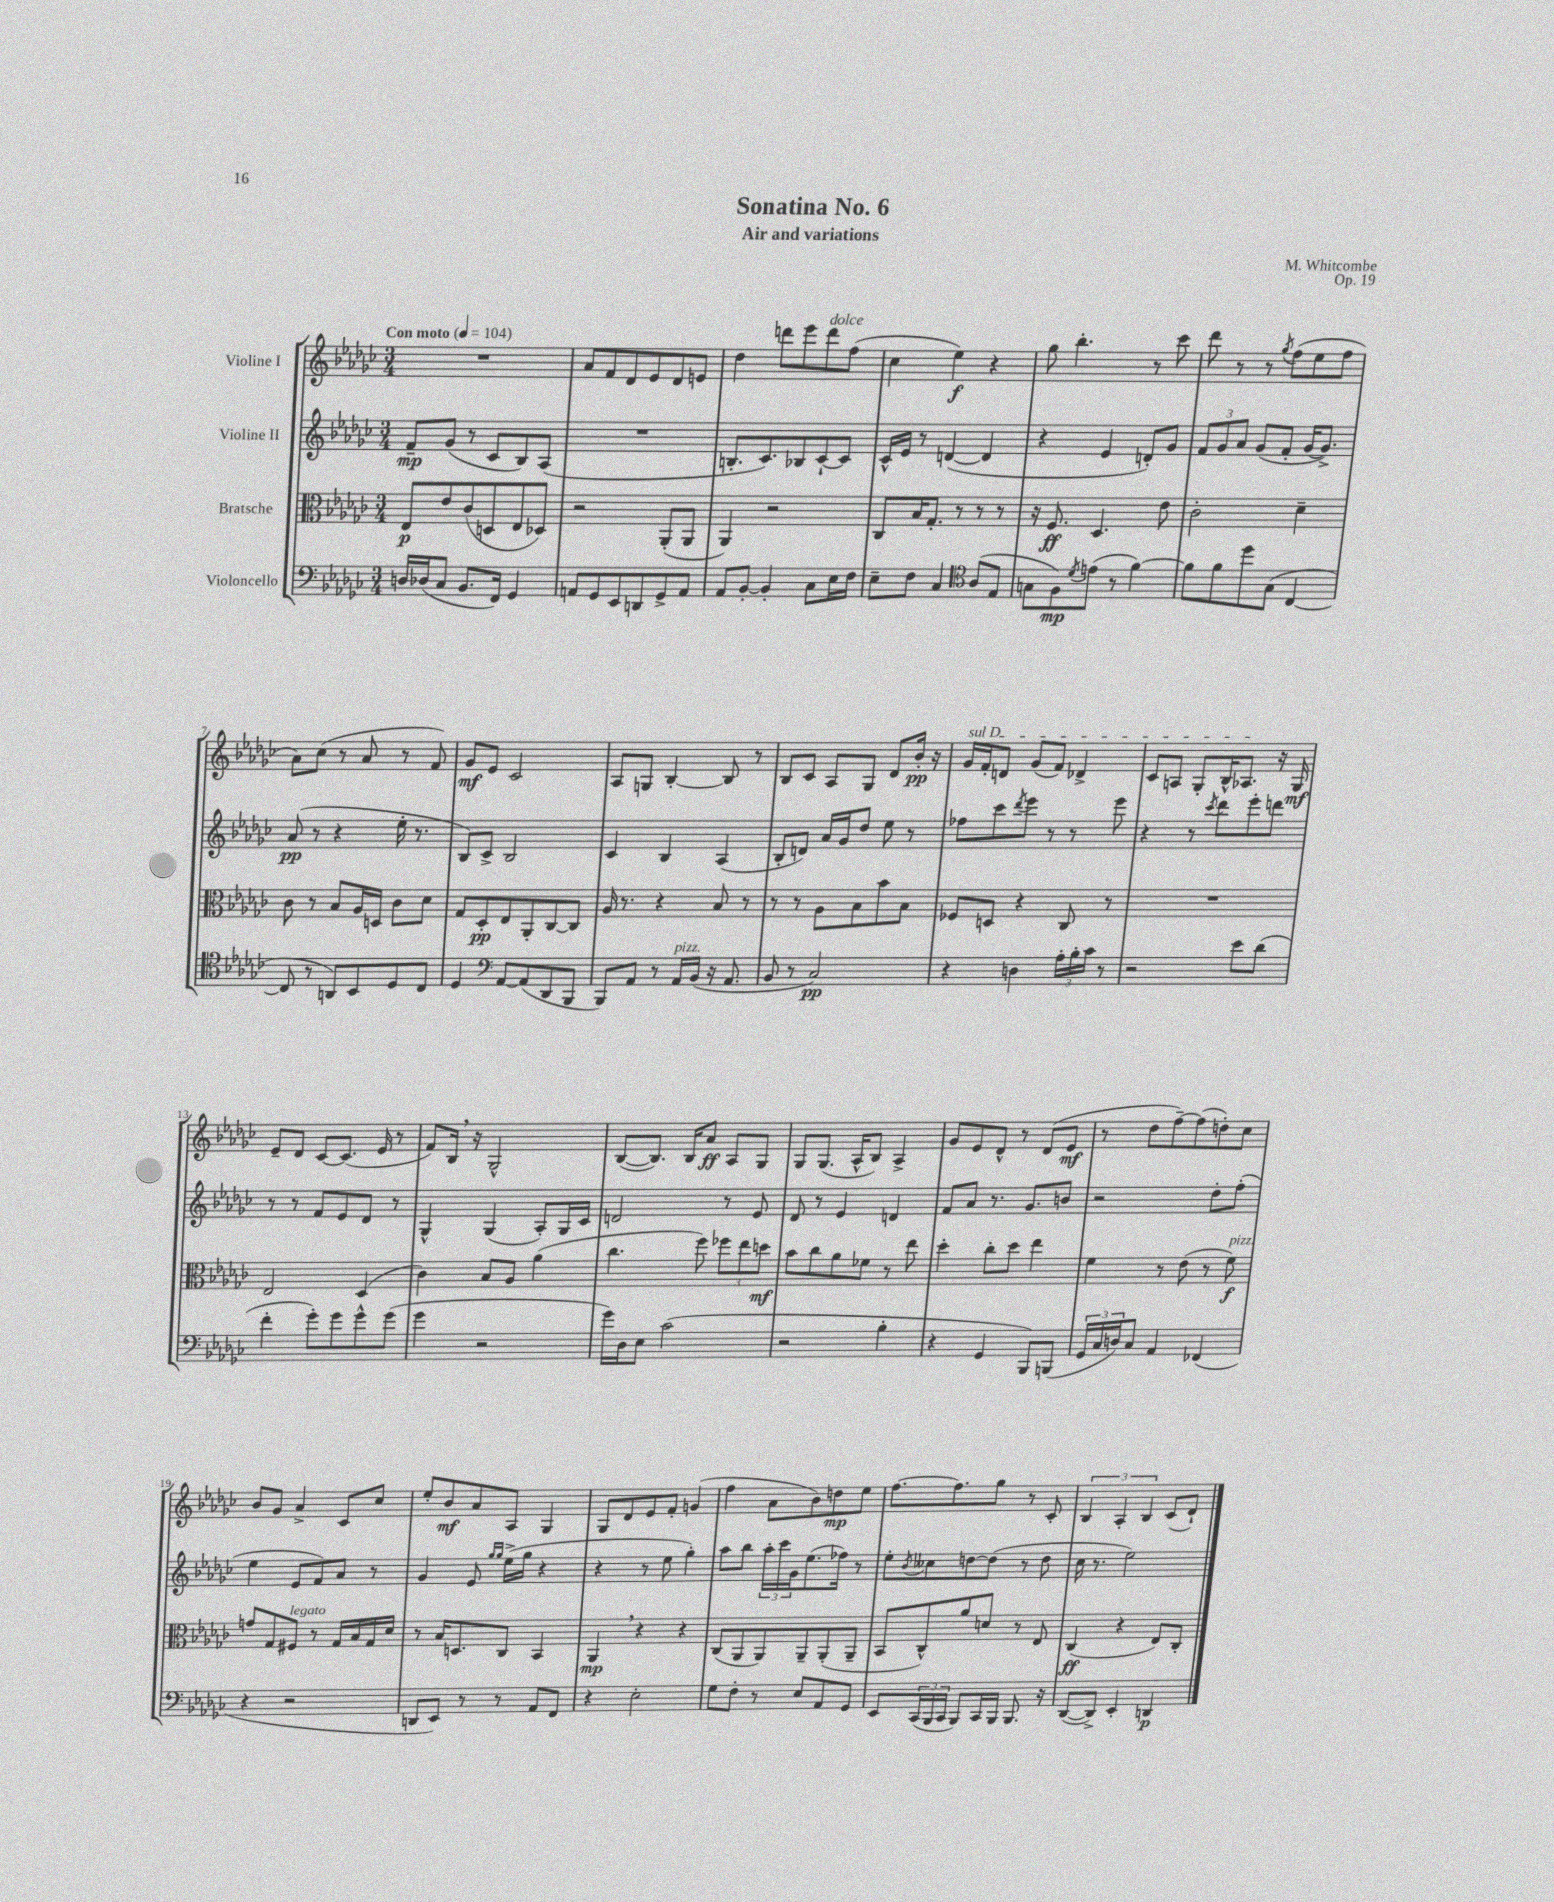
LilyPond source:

\header { title = "Sonatina No. 6" composer = "M. Whitcombe" subtitle = "Air and variations" opus = "Op. 19" }
<<
\new StaffGroup <<
\new Staff = "s0" \with { instrumentName = "Violine I" } {
    \clef treble \key ges \major \numericTimeSignature \time 3/4 \tempo "Con moto" 4 = 104
    R2. |
    aes'8 f'8 des'8 ees'8 des'8 e'8 |
    des''4 d'''8 ees'''8 d'''8^\markup { \italic "dolce" } f''8( |
    ces''4 ees''4\f) r4 |
    ges''8 bes''4.-. r8 ces'''8 |
    des'''8 r8 r8 \acciaccatura { ges''8 } f''8( ees''8 f''8 |
    aes'8) ces''8( r8 aes'8 r8 f'8) |
    ges'8\mf ees'8 ces'2 |
    aes8 g8 bes4~-. bes8 r8 |
    bes8 ces'8 aes8 ges8 des'8 bes'16-.\pp r16 |
    \once \override TextSpanner.bound-details.left.text = \markup { \italic "sul D" } ges'16\startTextSpan f'16-. d'8 ges'8( f'8) des'4-> |
    ces'8 a8 ges8-. bes16-^ aes8.\stopTextSpan r16 ges16\mf |
    ees'8-- des'8 ces'8~ ces'8.( ees'16 r8 |
    f'8) bes16 \breathe r16 ges2-^ |
    bes8~( bes8.) bes16 aes'8\ff aes8 ges8 |
    ges8 ges8.( aes16-^ bes8) aes4-> |
    ges'8 ees'8 des'8-^ r8 des'8( ees'8\mf |
    r8 des''8 f''8~--) f''8( d''8-.) ces''8 |
    bes'8 ges'8 aes'4-> ces'8 ces''8 |
    ees''8-. bes'8\mf aes'8 aes8 ges4 |
    ges8 des'8 ees'8 f'8-. g'4( |
    f''4 aes'8 bes'8) d''8\mp ees''8 |
    f''8.~ f''8. ges''8 r8 ces'8-. |
    \tuplet 3/2 { bes4 aes4-. bes4 } ces'8( des'8-!) \bar "|." |
}
\new Staff = "s1" \with { instrumentName = "Violine II" } {
    \clef treble \key ges \major \numericTimeSignature \time 3/4
    f'8--\mp ges'8( r8 ces'8 bes8) aes8( |
    R2. |
    b8.-. ces'8.) bes8 ces'8~-! ces'8 |
    ces'16-^ ees'16 r8 d'4~( d'4 |
    r4 ees'4 d'8-.) ges'8 |
    \tuplet 3/2 { f'8 ges'8 aes'8 } ges'8( f'8-. ges'16~ ges'8.->) |
    aes'8\pp( r8 r4 ees''16-. r8. |
    bes8) ces'8-> bes2 |
    ces'4 bes4 aes4( |
    bes8-. d'8) aes'16 ges'16 des''8 ees''8 r8 |
    fes''8 ces'''8 \acciaccatura { des'''8 } ees'''8 r8 r8 ees'''8 |
    r4 r8 \acciaccatura { ces'''8 } des'''8 ees'''8-. d'''8 |
    r8 r8 f'8 ees'8 des'8 r8 |
    ges4-^ ges4( aes8-.) ges16 ces'16 |
    d'2 r8 ees'8 |
    des'8 r8 ees'4 d'4 |
    f'8 aes'8 r8. ges'8. b'8 |
    r2 des''8-. f''8-.( |
    ees''4 ees'8 f'8) aes'8 r8 |
    ges'4 ees'8 \grace { ges''16 ges''16 } ees''16->( ges''16 r4 |
    r4 r8 ees''8 ges''4-.) |
    aes''8 bes''8 \tuplet 3/2 { aes''16-. ces'''16 ges'16 } ees''8.( fes''16) r8 |
    ees''8-. \acciaccatura { bes'8 } ceses''8 d''8~ d''8( r8 d''8 |
    ces''16 r8. ees''2) \bar "|." |
}
\new Staff = "s2" \with { instrumentName = "Bratsche" } {
    \clef alto \key ges \major \numericTimeSignature \time 3/4
    ees8\p ees'8 ces'8( d8 ees8 des8) |
    r2 aes,8-.( aes,8 |
    aes,4) r2 |
    ces8 bes16 ges8.-. r8 r8 r8 |
    r16 f8.\ff des4. ees'8 |
    ces'2-. des'4-- |
    ces'8 r8 bes8 aes16 d16 ces'8 des'8 |
    ges8 des8-.\pp ees8 aes,8-. ces8~ ces8 |
    aes16 r8. r4 bes8 r8 |
    r8 r8 aes8 bes8 bes'8 bes8 |
    fes8 d8 r4 ces8 r8 |
    R2. |
    ees2 des4( |
    ces'4) bes8 aes8 aes'4( |
    ces''4. f''8) \tuplet 3/2 { fes''8 ees''8 d''8\mf } |
    bes'8 ces''8 aes'8 fes'8 r8 ees''8 |
    des''4-. ces''8-. des''8 ees''4 |
    f'4 r8 ees'8( r8 f'8\f^\markup { \italic "pizz." }) |
    g'8 ges8 fis8^\markup { \italic "legato" } r8 ges16 bes16 ges16 des'16 |
    r8 bes16 d8. ces8 bes,4 |
    aes,4\mp \breathe r4 r4 |
    ces8( aes,8 aes,8) aes,8-- aes,8-.( aes,8-- |
    bes,8 ces8-^) aes'8 d'8 r8 ees8 |
    ces4\ff( r4 ees8) ces8-. \bar "|." |
}
\new Staff = "s3" \with { instrumentName = "Violoncello" } {
    \clef bass \key ges \major \numericTimeSignature \time 3/4
    d16 des16( ces8 bes,8. f,16) ges,4 |
    a,8 ges,8 ees,8 d,8 ges,8-> a,8 |
    aes,8 bes,8~-. bes,4-. ces8 ees16 f16 |
    ees8-- f8 ces4 \clef tenor aes8( ees8 |
    g8 f8\mp) \acciaccatura { des'8 } e'8( r8 f'4~) |
    f'8 f'8 des''8 ges8( ces4~ |
    ces8 r8 a,8) bes,8 des8 ces8 |
    des4 \clef bass aes,8~ aes,8( des,8 bes,,8 |
    bes,,8) aes,8 r8 aes,16^\markup { \italic "pizz." } bes,16( r16 aes,8. |
    bes,8 r8 ces2\pp) |
    r4 d4 \tuplet 3/2 { aes16-. bes16-. ces'16 } r8 |
    r2 ees'8 des'8( |
    f'4-. ges'8-.) ges'8 ges'8-^ ges'8( |
    ges'4 r2 |
    ges'16) des16 ees8 ces'2( |
    r2 bes4-. |
    r4 ges,4 bes,,8) b,,8( |
    \tuplet 3/2 { ges,16 ces16 d16) } ces8 aes,4 fes,4( |
    r4 r2 |
    d,8 ees,8) r8 r8 aes,8 f,8 |
    r4 ees2-. |
    ges8 f8-. r8 ees8 aes,8 ges,8 |
    ees,8 \tuplet 3/2 { ces,16( bes,,16 ces,16 } bes,,8) ces,16 bes,,16 bes,,8. r16 |
    des,8~( des,8->) ees,4-. d,4\p \bar "|." |
}
>>
>>
